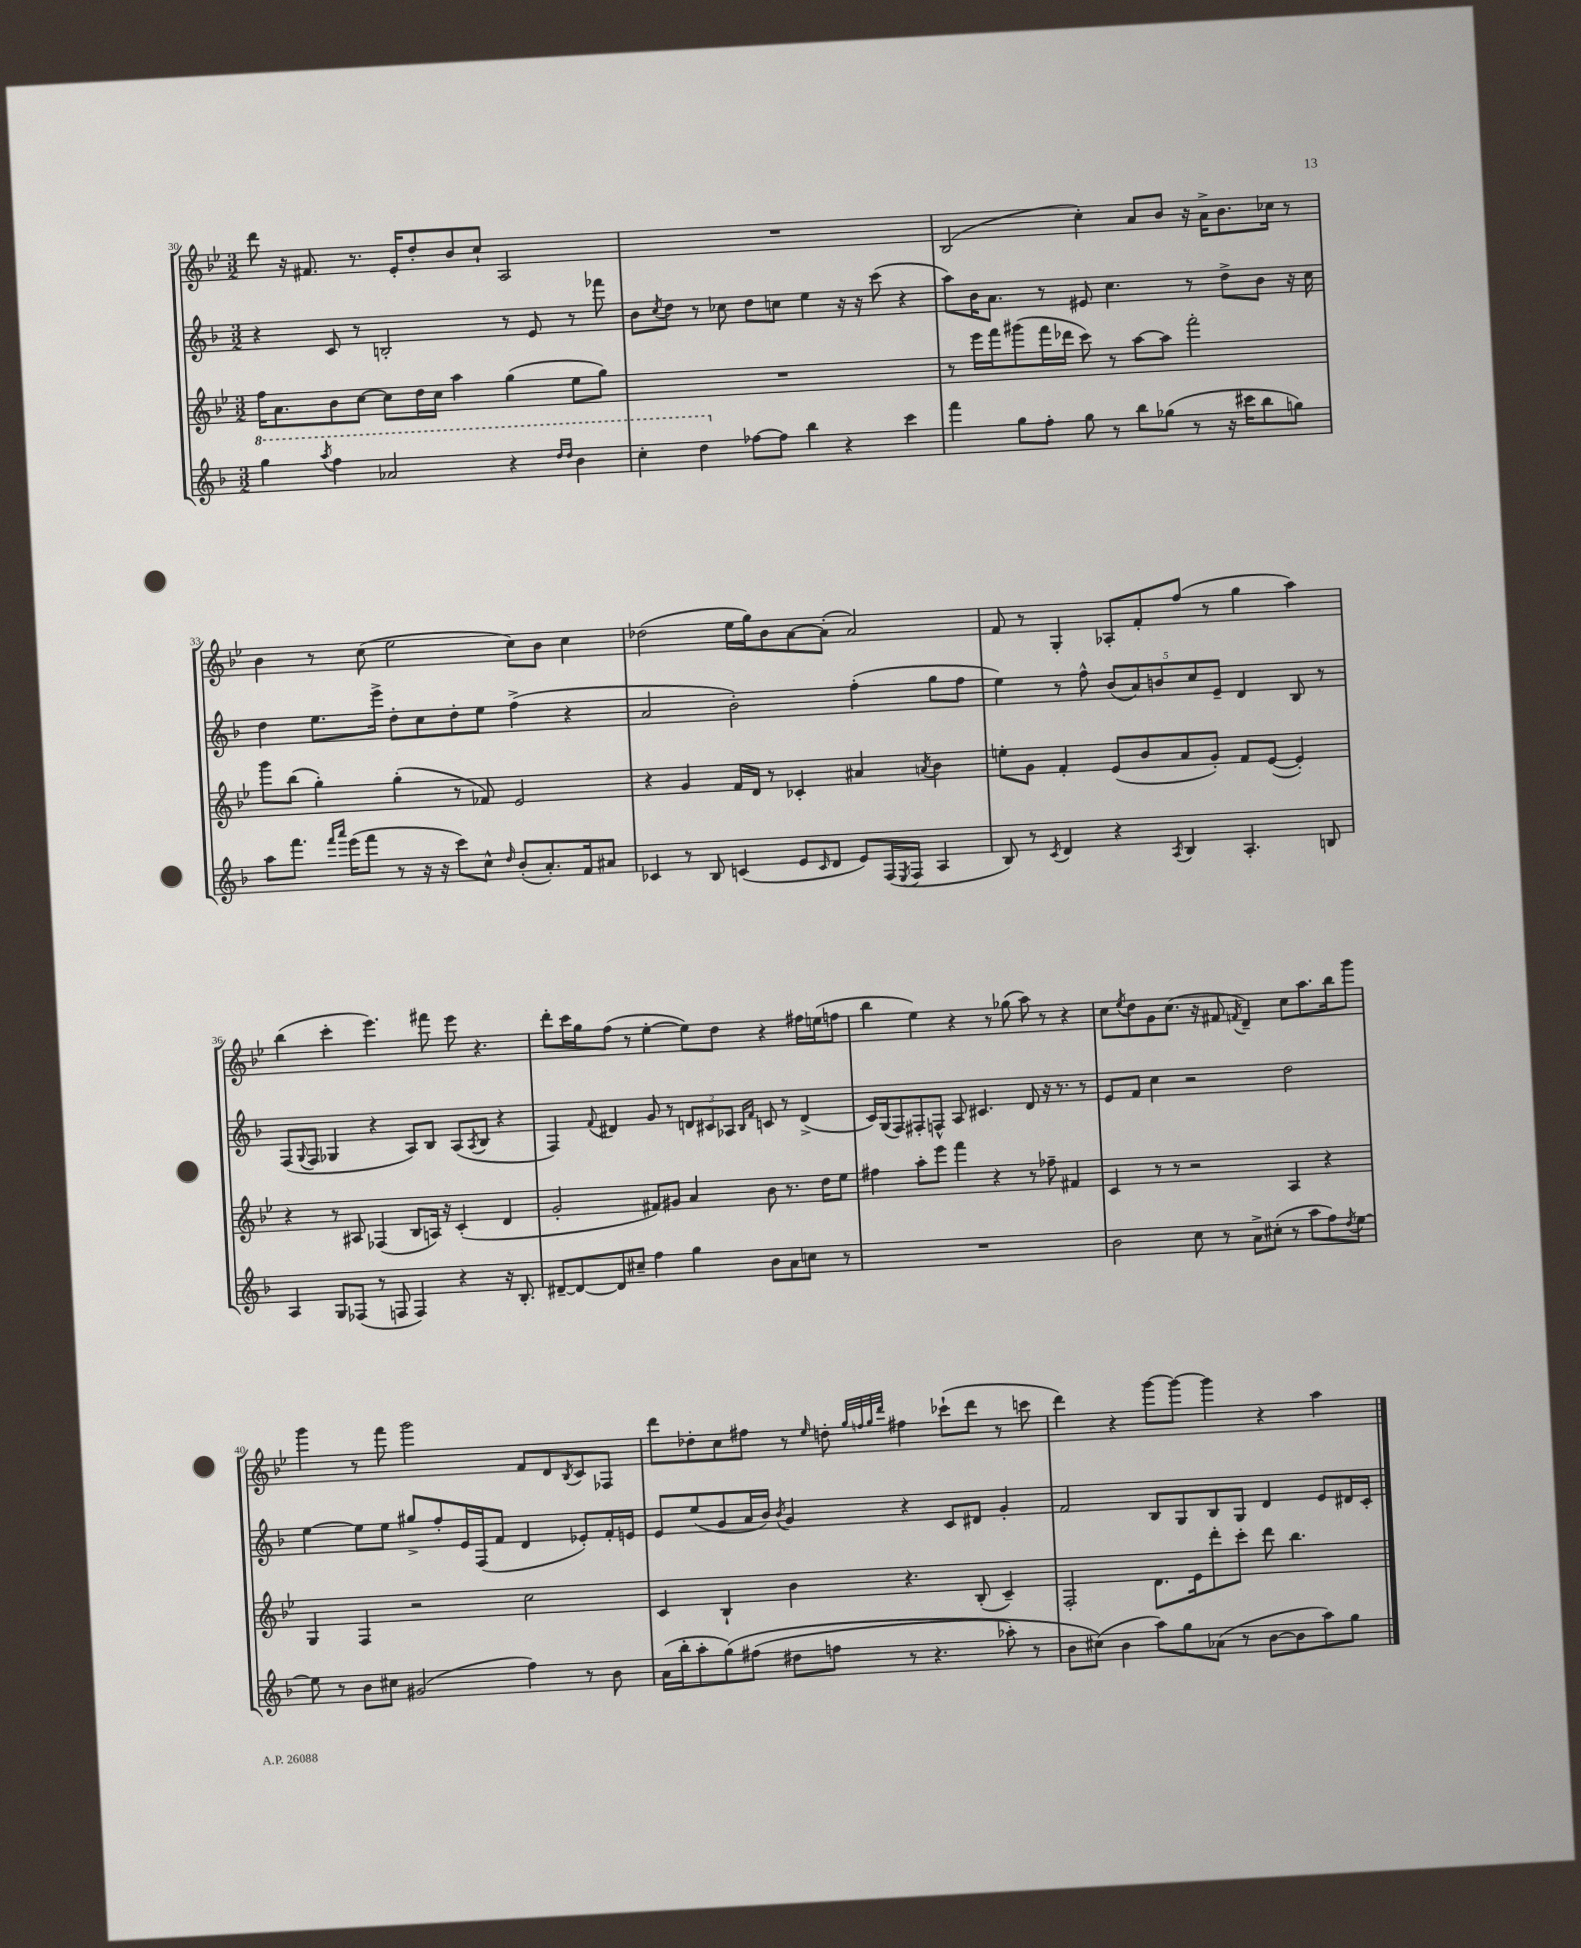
<<
\new StaffGroup <<
\new Staff = "s0" {
    \clef treble \key bes \major \numericTimeSignature \time 3/2
    d'''8 r16 fis'8. r8. ees'16-. d''8-. bes'8 c''8-! a2 |
    R1. |
    bes2( c''4-.) a'8 bes'8 r16 a'16-> bes'8. ces''16 r8 |
    bes'4 r8 c''8( ees''2 c''8) bes'8 c''4 |
    des''2( ees''16 g''16) bes'8 a'8~ a'8-.( a'2) |
    f'8 r8 g4-. aes8-. f'8-. f''8( r8 g''4 a''4) |
    bes''4( c'''4-. ees'''4.) fis'''8 ees'''8 r4. |
    d'''8-. c'''16 g''16 f''8( r8 ees''4~-. ees''8) d''8 r4 fis''16 e''16( f''8 |
    bes''4 ees''4) r4 r8 ges''8( a''8) r8 r4 |
    c''8 \acciaccatura { ees''8 } d''8 g'8 c''8.( r16 fis'8 \acciaccatura { f'8 } d'4--) c''8 a''8. bes''16 g'''8 |
    g'''4 r8 f'''8 g'''2 f'8 d'8 \acciaccatura { bes8 } c'8 fes8 |
    d'''8 des''8-. c''8 fis''8 r8 \grace { ees''16 } d''8-. \grace { g''32 f''32 g''32 d'''32 } fis''4 ces'''8-!( d'''8 r8 c'''8 |
    d'''4) r4 g'''8~ g'''8~ g'''4 r4 a''4 \bar "|." |
}
\new Staff = "s1" {
    \clef treble \key f \major \numericTimeSignature \time 3/2
    r4 c'8 r8 b2-. r8 e'8 r8 fes'''8 |
    bes'8 \acciaccatura { c''8 } d''8 r8 ces''8 d''8 c''8 e''4 r16 r16 c'''8( r4 |
    a''8) bes'16 a'8. r8 eis'8 c''4. r8 d''8-> bes'8 r16 c''16 |
    d''4 e''8. e'''16-> d''8-. c''8 d''8-. e''8 f''4->( r4 |
    a'2 bes'2-.) f''4-.( g''8 f''8 |
    e''4) r8 f''8-^ \tuplet 5/4 { bes'8( a'8) b'8 c''8 e'8-- } d'4 bes8 r8 |
    f8( \appoggiatura { g8 } f8 ges4 r4 a8) bes8 a8( \acciaccatura { a8 } bes8 r4 |
    f4) \appoggiatura { f'8 } dis'4 g'8 r8 \tuplet 3/2 { d'8 cis'8 aes8 } \grace { bes16 f'16 } c'8 r8 d'4->( |
    c'16) g16( f8) fis8-. f8-^ a8 cis'4. d'8 r16 r8. r8 |
    e'8 f'8 c''4 r2 d''2 |
    e''4~ e''8 e''8 gis''8-> f''8-. e'16 f16( f'8 d'4 ees'8-.) f'16-. e'16 |
    e'8 e''8( g'8 a'16 bes'16) \acciaccatura { bes'8 } g'4 r4 c'8 dis'8 g'4-. |
    f'2 bes8 g8 bes8 g8 d'4 e'8 dis'16 c'16-. \bar "|." |
}
\new Staff = "s2" {
    \clef treble \key bes \major \numericTimeSignature \time 3/2
    f''16 a'8. bes'8 c''8~ c''8 d''16 c''16 a''4 g''4( ees''8 g''8) |
    R1. |
    r8 ees'''16 f'''16 gis'''8( f'''16 des'''16 c'''8) r8 a''8~ a''8 f'''2-. |
    g'''8 bes''8( g''4-.) g''4-.( r8 fes'8) ees'2 |
    r4 g'4 f'16 d'16 r8 ces'4-. ais'4 \acciaccatura { a'8 } bes'4 |
    e''8-. g'8 f'4-. ees'8( bes'8 a'8 g'8-.) f'8 ees'8~( ees'4-.) |
    r4 r8 ais8 fes4( bes8 a16) r16 c'4-.( d'4 |
    g'2-. fis'8) gis'8 a'4 bes'8 r8. d''16 ees''8 |
    fis''4 a''8-. ees'''8 f'''4 r4 r8 fes''8-- fis'4 |
    c'4 r8 r8 r2 a4 r4 |
    g4 f4 r2 c''2 |
    c'4 bes4-! bes'4 r4. bes8-.( c'4--) |
    f2-. d'8. ees'16 d'''8-. c'''8-. d'''8 bes''4. \bar "|." |
}
\new Staff = "s3" {
    \clef treble \key f \major \numericTimeSignature \time 3/2
    \ottava #1 g'''4 \acciaccatura { a'''8 } f'''4 aes''2 r4 \grace { d'''16 d'''16 } bes''4 |
    c'''4-. d'''4 \ottava #0 fes''8~ fes''8 bes''4 r4 c'''4 |
    f'''4 g''8 f''8-. g''8 r8 bes''8 ges''8( r8 r16 cis'''16 bes''8 g''8) |
    a''8 f'''8. \grace { f'''16 a'''16 } e'''16( f'''8 r8 r16 r16 c'''8) c''8-^ \grace { d''16 } bes'8-.( a'8.-.) f'16 ais'8 |
    ces'4 r8 bes8 c'4( e'8 \grace { c'16 } d'8 e'8) f16( \acciaccatura { e8 } f16 a4 |
    bes8) r8 \acciaccatura { c'8 } d'4 r4 \acciaccatura { a8 } bes4 a4.-. b8 |
    a4 g8 fes8( r8 f8 f4) r4 r16 bes8.-. |
    dis'8~-- dis'8~ dis'8 cis''8-- f''4 g''4 bes'8 a'8 c''8 r8 |
    R1. |
    bes'2 c''8 r8 a'8-> cis''8-.( r8 a''8 f''8) \acciaccatura { d''8 } e''8~ |
    e''8 r8 bes'8 cis''8 gis'2( f''4) r8 bes'8 |
    a'16( bes''16-. a''8-. g''8)\( fis''8( dis''8 f''8 r8 r4. aes''8-.) r8 |
    bes'8 cis''8(\) bes'4 a''8) g''8 aes'8( r8 bes'8~ bes'8 a''8) g''8 \bar "|." |
}
>>
>>
\layout { \context { \Score currentBarNumber = #30 } }
